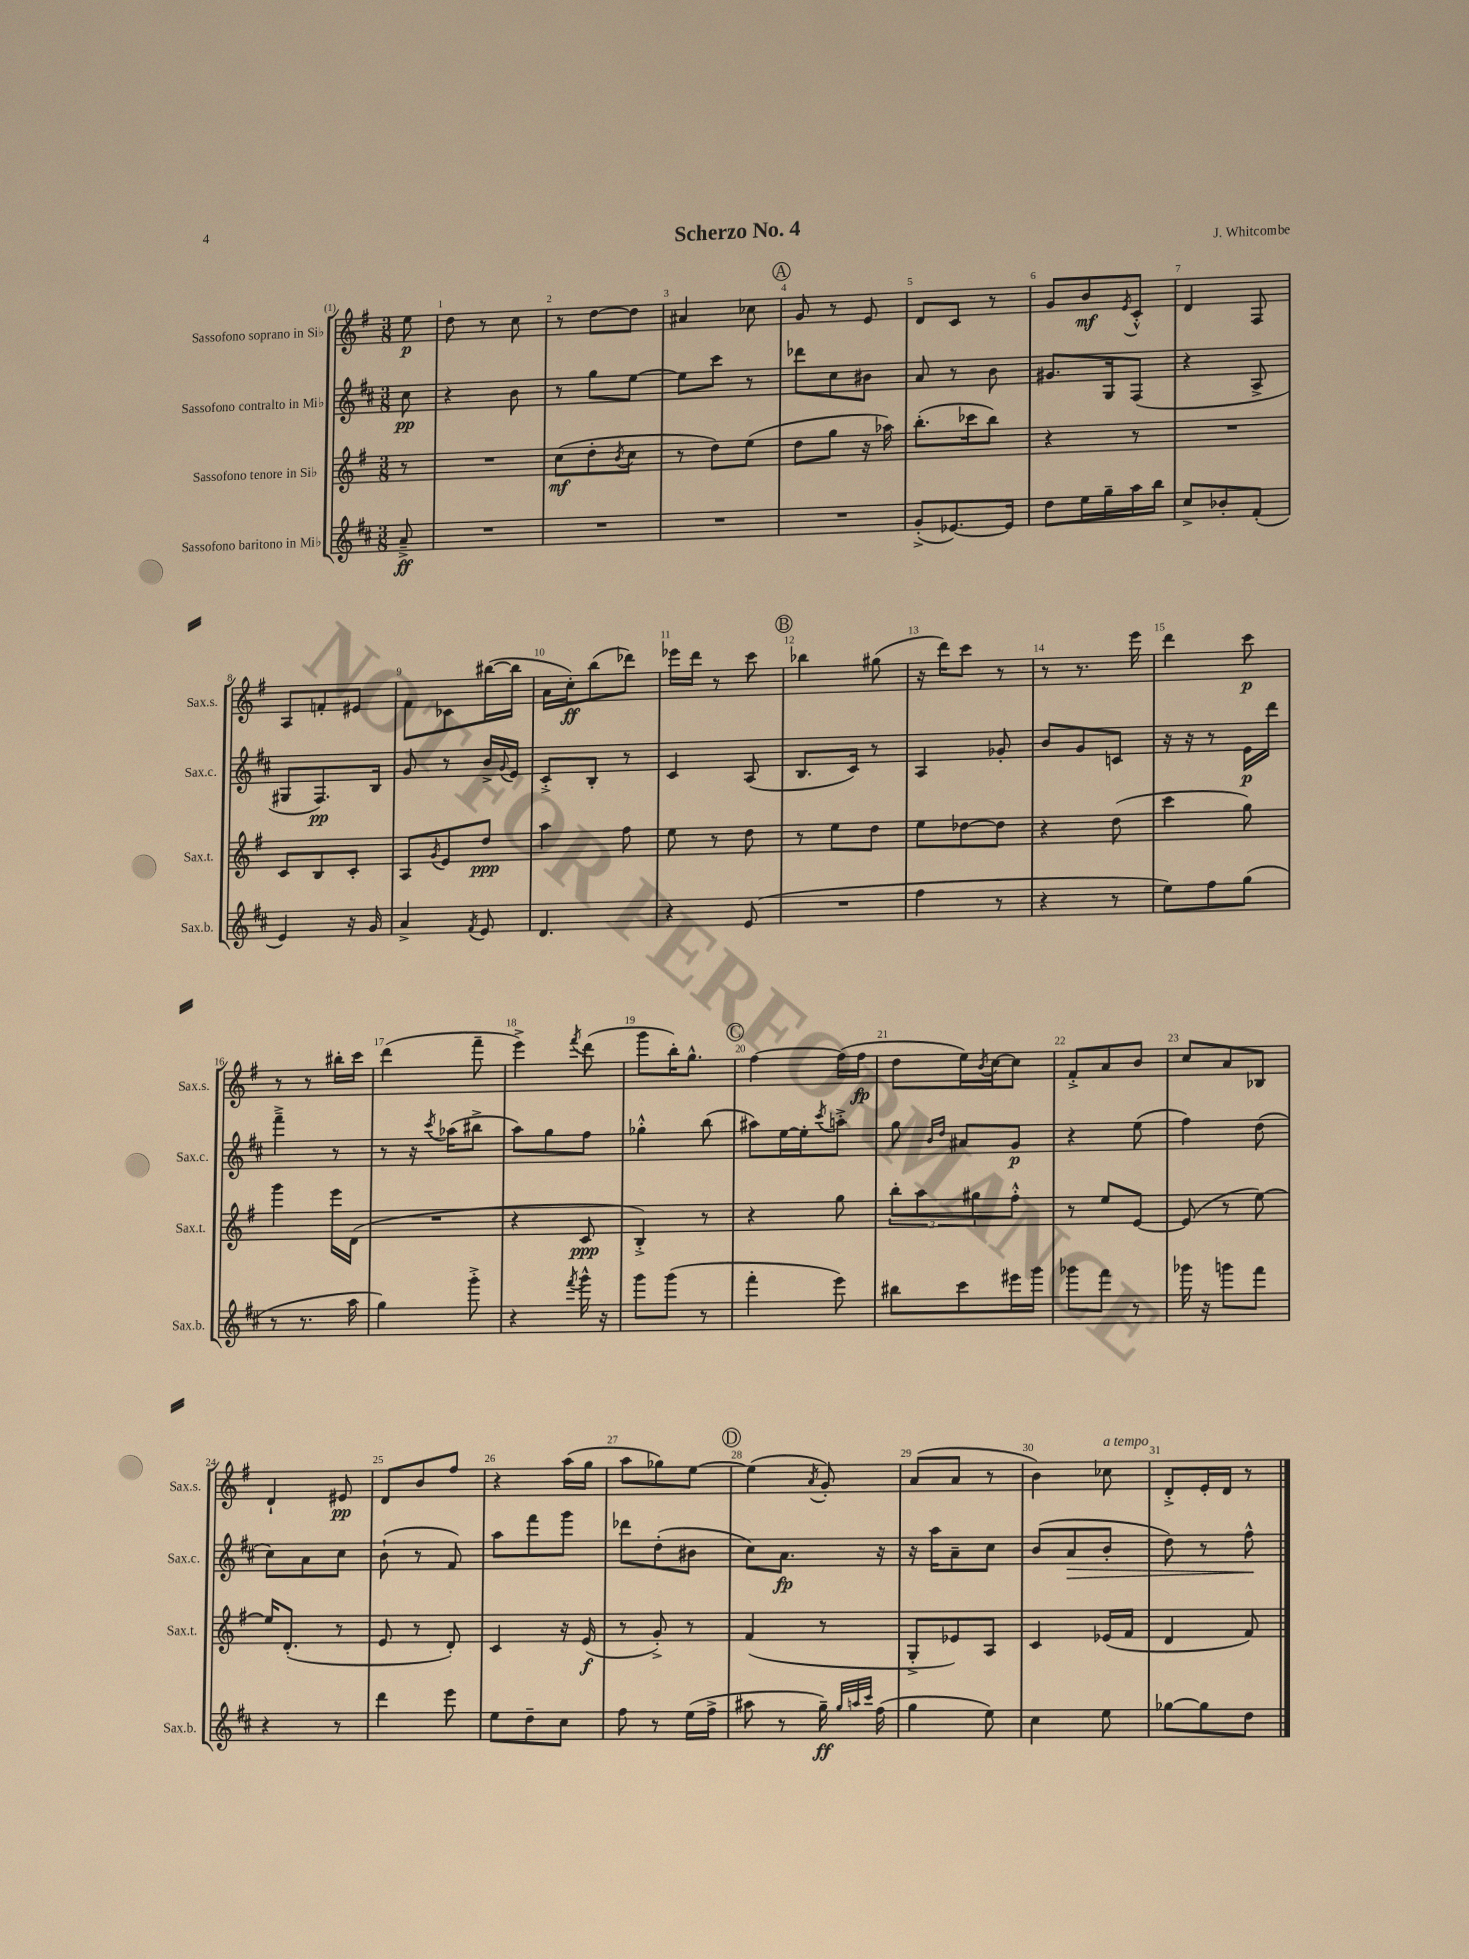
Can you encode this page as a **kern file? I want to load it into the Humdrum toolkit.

**kern	**kern	**kern	**kern
*staff4	*staff3	*staff2	*staff1
*clefG2	*clefG2	*clefG2	*clefG2
*k[f#c#]	*k[f#]	*k[f#c#]	*k[f#]
*M3/8	*M3/8	*M3/8	*M3/8
8a~^	8r	8cc#	8ee
=	=	=	=
4.r	4.r	4r	8dd
.	.	.	8r
.	.	8b	8cc
=	=	=	=
4.r	(8cc	8r	8r
.	8dd'	8gg	[8dd
.	8qb	.	.
.	8cc	[8ee	8dd]
=	=	=	=
4.r	8r	8ee]	4a#
.	8dd)	8ccc#	.
.	(8ee	8r	8cc-
=	=	=	=
4.r	8dd	8ddd-	8g
.	8gg	8cc#	8r
.	16r	8b#	8e
.	16aa-)	.	.
=	=	=	=
(8g'^	(8.bb'	8a	8d
[8.e-)	.	8r	8c
.	16ccc-	.	.
.	8bb)	8b	8r
16e-]	.	.	.
=	=	=	=
8dd	4r	8.g#	8g
16ee	.	.	8b
16gg~	.	16G	.
.	.	.	8qe
16aa	8r	(8F#	8c'^^
16bb	.	.	.
=	=	=	=
8cc#^	4.r	4r	4d
8b-'	.	.	.
(8f#'	.	8A^	8F#
=	=	=	=
4e)	8c	8G#	8A
.	8B	8.F#)	8f'
16r	8c'	.	8e#
16g	.	16B	.
=	=	=	=
4a^	8A	8g	8f#
.	8qg	.	.
.	8e	8r	8c-
8qf#	.	.	.
8e	8dd	16b^	([16bb#
.	.	8qqg	.
.	.	16e	16bb#]
=	=	=	=
4.d	4aa	8c#'^	16a
.	.	.	16cc')
.	.	8B'	(8bb
.	8ff#	8r	8ddd-)
=	=	=	=
4r	8ee	4c#	16eee-
.	.	.	16ddd
.	8r	.	8r
(8e	8dd	(8A	8ccc
=	=	=	=
4.r	8r	8.B	4bb-
.	8ee	.	.
.	.	16c#)	.
.	8dd	8r	(8gg#
=	=	=	=
4ff#	8ee	4A	16r
.	.	.	16ddd)
.	[8dd-	.	8ccc
8r	8dd-]	8g-'	8r
=	=	=	=
4r	4r	8b	8r
.	.	8g	8.r
8r	(8dd	8c	.
.	.	.	16eee
=	=	=	=
8ee)	4ccc	16r	4ddd
.	.	16r	.
8ff#	.	8r	.
(8gg	8gg)	16e	8ccc
.	.	16ddd	.
=	=	=	=
8r	4ggg	4fff#~^	8r
8.r	.	.	8r
.	16eee	8r	16bb#'
16aa	(16d	.	16ccc
=	=	=	=
4gg)	4.r	8r	(4ddd
.	.	16r	.
.	.	8qccc#	.
.	.	(16aa-	.
8ggg'^	.	8bb#^	8fff#~
=	=	=	=
4r	4r	8aa)	4eee^)
.	.	8gg	.
8qfff#	.	.	8qfff#
16ggg^^	8c	8ff#	(8ddd
16r	.	.	.
=	=	=	=
8ggg	4B'^)	4gg-'^^	8ggg
(8ggg	.	.	16bb')
.	.	.	8.gg^^
8r	8r	(8bb	.
=	=	=	=
4fff#'	4r	8aa#)	[4ff#
.	.	[16ee	.
.	.	16ee']	.
.	.	8qccc#	.
8eee)	8gg	8aa'^	(16ff#]
.	.	.	16ff#
=	=	=	=
8bb#	12bb'	8gg	8dd
.	12aa	.	.
.	.	16qqb	.
.	.	16qqdd	.
8ccc#	.	8a#	16ee)
.	12gg#	.	.
.	.	.	8qb
.	.	.	[16cc
16eee#	8ff#'^^	8g	8cc]
16ggg	.	.	.
=	=	=	=
8ggg-	8r	4r	8f#'^
8fff#	8ee	.	8a
8r	[8e	(8ee	8b
=	=	=	=
16ggg-	(8e]	4ff#)	8cc
16r	.	.	.
8ggg	8r	.	8a
8fff#	[8ee)	(8dd	8B-
=	=	=	=
4r	16ee]	8cc#)	4d`
.	(8.d'	.	.
.	.	8a	.
8r	8r	8cc#	8e#
=	=	=	=
4ddd	8e	(8b`	8d
.	8r	8r	8b
8eee	8d')	8f#)	8ff#
=	=	=	=
8ee	4c	8aa	4r
8dd~	.	8fff#	.
8cc#	16r	8ggg	(16aa
.	(16e	.	16gg
=	=	=	=
8ff#	8r	8ddd-	8aa
8r	8g'^)	(8dd'	8gg-)
(16ee	8r	8b#	[8ee
16ff#^	.	.	.
=	=	=	=
8aa#	(4f#	8cc#)	(4ee]
8r	.	8.a	.
.	.	.	8qa
16gg~)	8r	.	8g')
32qqgg	.	.	.
32qqaa	.	.	.
32qqccc#	.	.	.
(16ff#	.	16r	.
=	=	=	=
4gg	8G'^	16r	(8a
.	.	16aa	.
.	8e-)	8a~	8a
8ee)	8A	8cc#	8r
=	=	=	=
4cc#	4c	(8b	4b)
.	.	8a	.
8ee	(16e-	8b'	8cc-
.	16f#	.	.
=	=	=	=
[8gg-	4d	8dd)	8d'^
8gg-]	.	8r	16e'
.	.	.	16d
8dd	8f#)	8ff#^^	8r
==	==	==	==
*-	*-	*-	*-
